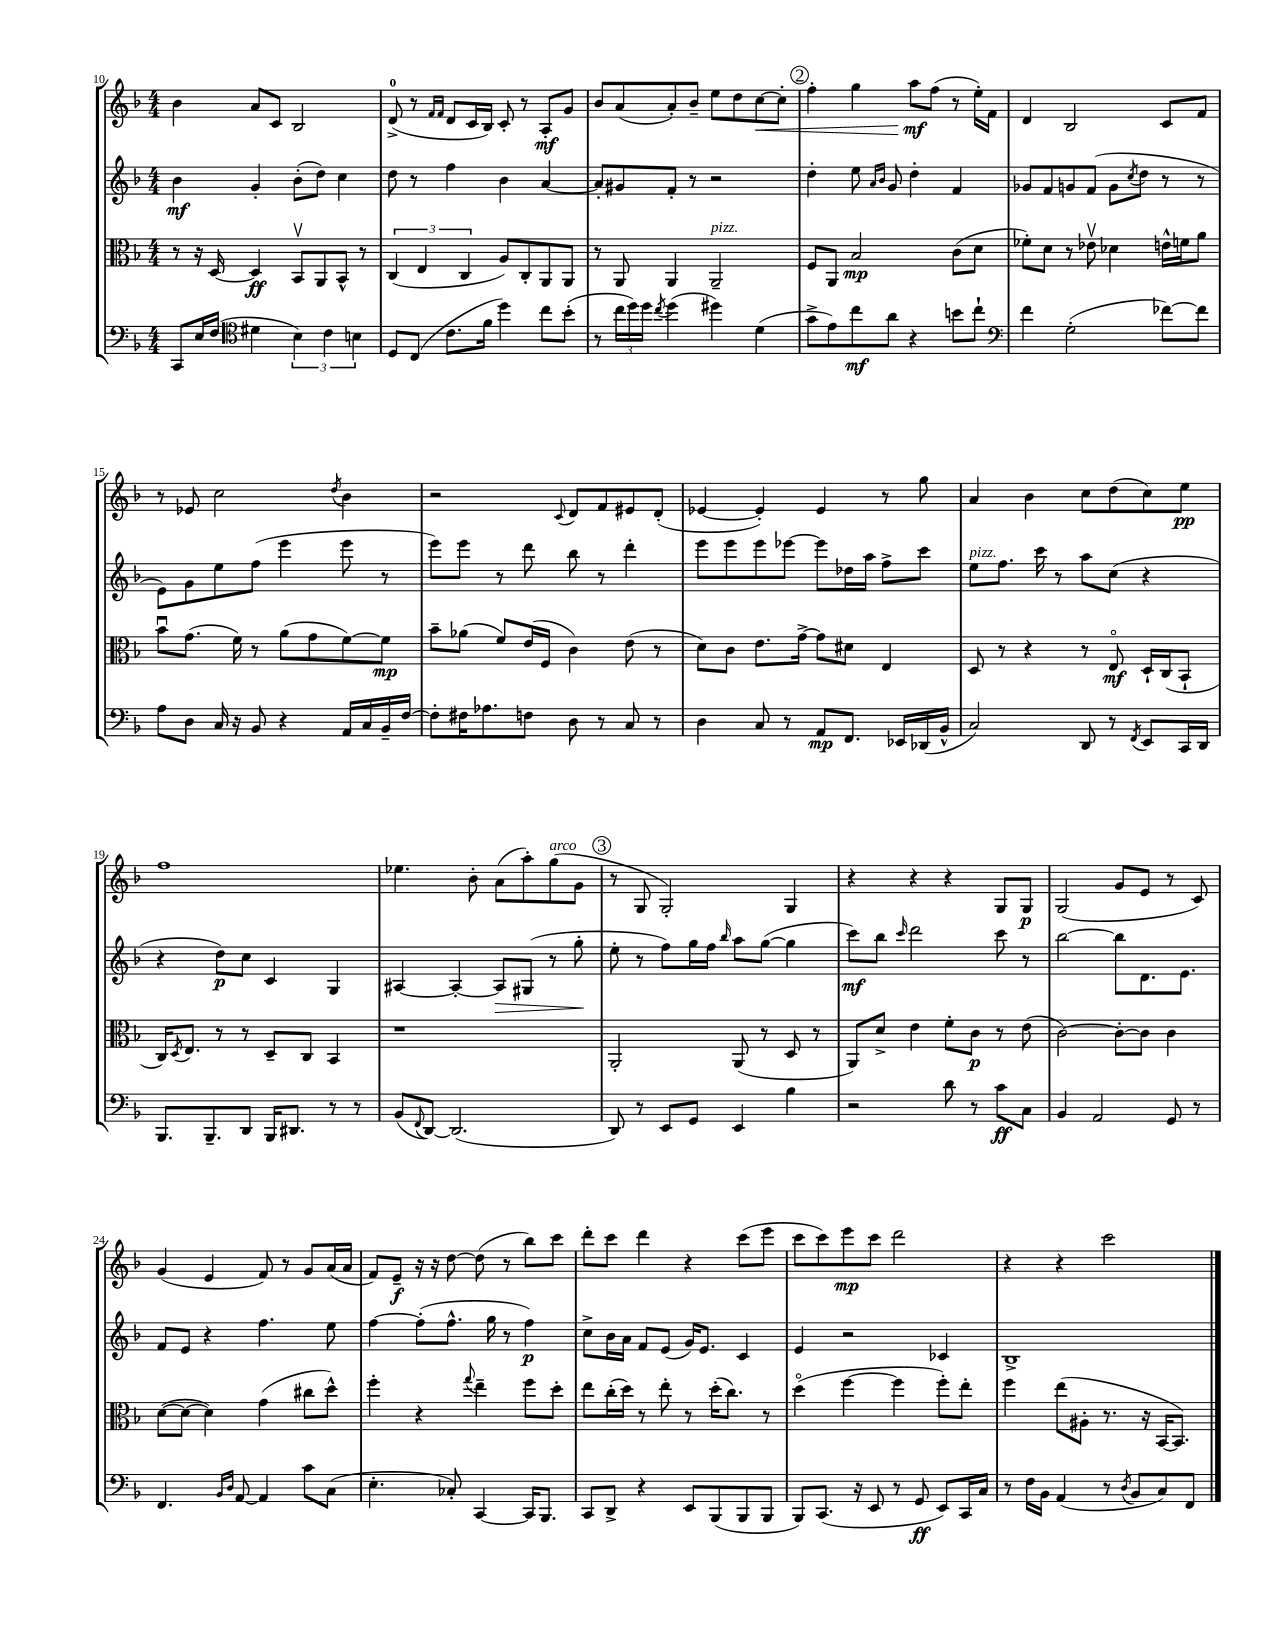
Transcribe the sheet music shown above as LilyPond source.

<<
\new StaffGroup <<
\new Staff = "s0" {
    \clef treble \key f \major \numericTimeSignature \time 4/4
    bes'4 a'8 c'8 bes2 |
    d'8-0->( r8 \grace { f'16 f'16 } d'8 c'16 bes16) c'8-. r8 a8-.\mf g'8 |
    bes'8 a'8( a'8-.) bes'8-- e''8 d''8 c''8~\< c''8-. |
    \mark \markup { \circle "2" } f''4-. g''4 a''8\mf\! f''8( r8 e''16-.) f'16 |
    d'4 bes2 c'8 f'8 |
    r8 ees'8 c''2 \acciaccatura { d''8 } bes'4 |
    r2 \appoggiatura { c'8 } d'8 f'8 eis'8 d'8-.( |
    ees'4~ ees'4-.) ees'4 r8 g''8 |
    a'4 bes'4 c''8 d''8( c''8) e''8\pp |
    f''1 |
    ees''4. bes'8-. a'8( a''8-.) g''8^\markup { \italic "arco" }( g'8 |
    \mark \markup { \circle "3" } r8 g8 g2-.) g4 |
    r4 r4 r4 g8 g8\p |
    g2( g'8 e'8 r8 c'8) |
    g'4( e'4 f'8) r8 g'8 a'16( a'16 |
    f'8) e'8--\f r16 r16 d''8~ d''8( r8 bes''8) c'''8 |
    d'''8-. c'''8 d'''4 r4 c'''8( e'''8 |
    c'''8 c'''8) e'''8\mp c'''8 d'''2 |
    r4 r4 c'''2 \bar "|." |
}
\new Staff = "s1" {
    \clef treble \key f \major \numericTimeSignature \time 4/4
    bes'4\mf g'4-. bes'8-.( d''8) c''4 |
    d''8 r8 f''4 bes'4 a'4~ |
    a'8-. gis'8 f'8-. r8 r2 |
    \mark \markup { \circle "2" } d''4-. e''8 \grace { a'16 bes'16 } g'8 d''4-. f'4 |
    ges'8 f'8 g'8 f'8( g'8 \acciaccatura { c''8 } d''8 r8 r8 |
    e'8) g'8 e''8 f''8( e'''4 e'''8 r8 |
    e'''8) e'''8 r8 d'''8 bes''8 r8 d'''4-. |
    e'''8 e'''8 e'''8 ees'''8~ ees'''8 des''16 a''16 f''8-> c'''8 |
    e''8^\markup { \italic "pizz." } f''8. c'''16 r8 a''8 c''8( r4 |
    r4 d''8\p) c''8 c'4 g4 |
    ais4~ ais4~-. ais8\> gis8( r8 g''8-.\! |
    \mark \markup { \circle "3" } e''8-. r8 f''8) g''16 f''16 \grace { bes''16 } a''8 g''8~( g''4 |
    c'''8\mf) bes''8 \grace { c'''16 } d'''2 c'''8 r8 |
    bes''2~ bes''8 d'8. e'8. |
    f'8 e'8 r4 f''4. e''8 |
    f''4~ f''8-.( f''8.-^ g''16 r8 f''4\p) |
    c''8-> bes'16 a'16 f'8 e'8( g'16) e'8. c'4 |
    e'4 r2 ces'4 |
    bes1-> \bar "|." |
}
\new Staff = "s2" {
    \clef alto \key f \major \numericTimeSignature \time 4/4
    r8 r16 d16~ d4\ff bes,8\upbow a,8 bes,8-^ r8 |
    \tuplet 3/2 { c4( e4 c4 } a8) c8-. a,8 a,8 |
    r8 a,8 a,4 a,2--^\markup { \italic "pizz." } |
    \mark \markup { \circle "2" } f8 a,8 bes2\mp c'8( d'8 |
    fes'8-.) d'8 r8 ees'8\upbow des'4 e'16-^ f'16 a'8 |
    bes'8\downbow g'8.( f'16) r8 a'8( g'8 f'8~) f'8\mp |
    bes'8-- aes'8( f'8) e'16( f16 c'4) e'8( r8 |
    d'8) c'8 e'8. g'16~-> g'8 dis'8 e4 |
    d8 r8 r4 r8 e8\flageolet\mf d16-! c16( bes,8-! |
    c16) \acciaccatura { d8 } e8. r8 r8 d8-- c8 bes,4 |
    r1 |
    \mark \markup { \circle "3" } a,2-. a,8( r8 d8 r8 |
    a,8) d'8-> e'4 f'8-. c'8\p r8 e'8( |
    c'2~) c'8~-. c'8 c'4 |
    d'8~( d'8~ d'4) g'4( cis''8 d''8-^) |
    f''4-. r4 \appoggiatura { g''8 } e''4-- f''8 d''8-. |
    e''8 c''16-.( d''16) r8 e''8-. r8 d''16-.( c''8.) r8 |
    d''4\flageolet( f''4~ f''4 f''8-.) e''8-. |
    f''4 e''8( ais8-. r8. r16 bes,16~ bes,8.) \bar "|." |
}
\new Staff = "s3" {
    \clef bass \key f \major \numericTimeSignature \time 4/4
    c,8 e16 f16( \clef tenor dis'4 \tuplet 3/2 { bes4) c'4 b4 } |
    d8 c8( c'8. f'16 d''4) c''8 bes'8-.( |
    r8 \tuplet 3/2 { c''16 d''16) d''16 } \acciaccatura { c''8 } d''4( dis''4) d'4( |
    \mark \markup { \circle "2" } g'8-> e'8) c''8\mf a'8 r4 b'8 c''8-! |
    \clef bass f'4 g2-.( fes'8~) fes'8 |
    a8 d8 c16 r16 bes,8 r4 a,16 c16 bes,16-- f16~ |
    f8-. fis16 aes8. f8 d8 r8 c8 r8 |
    d4 c8 r8 a,8\mp f,8. ees,16 des,16( bes,16-^ |
    c2) d,8 r8 \acciaccatura { f,8 } e,8 c,16 d,16 |
    bes,,8. bes,,8.-- d,8 bes,,16 dis,8. r8 r8 |
    bes,8( \appoggiatura { f,8 } d,8~) d,2.( |
    \mark \markup { \circle "3" } d,8) r8 e,8 g,8 e,4 bes4 |
    r2 d'8 r8 c'8\ff c8 |
    bes,4 a,2 g,8 r8 |
    f,4. \grace { bes,16 d16 } a,8~ a,4 c'8 c8( |
    e4.-. ces8-.) c,4~ c,16 bes,,8. |
    c,8 d,8-> r4 e,8 bes,,8( bes,,8 bes,,8 |
    bes,,8) c,8.( r16 e,8 r8 g,8\ff e,8) c,16 c16 |
    r8 f16 bes,16 a,4( r8 \acciaccatura { d8 } bes,8 c8) f,8 \bar "|." |
}
>>
>>
\layout { \context { \Score currentBarNumber = #10 } }
